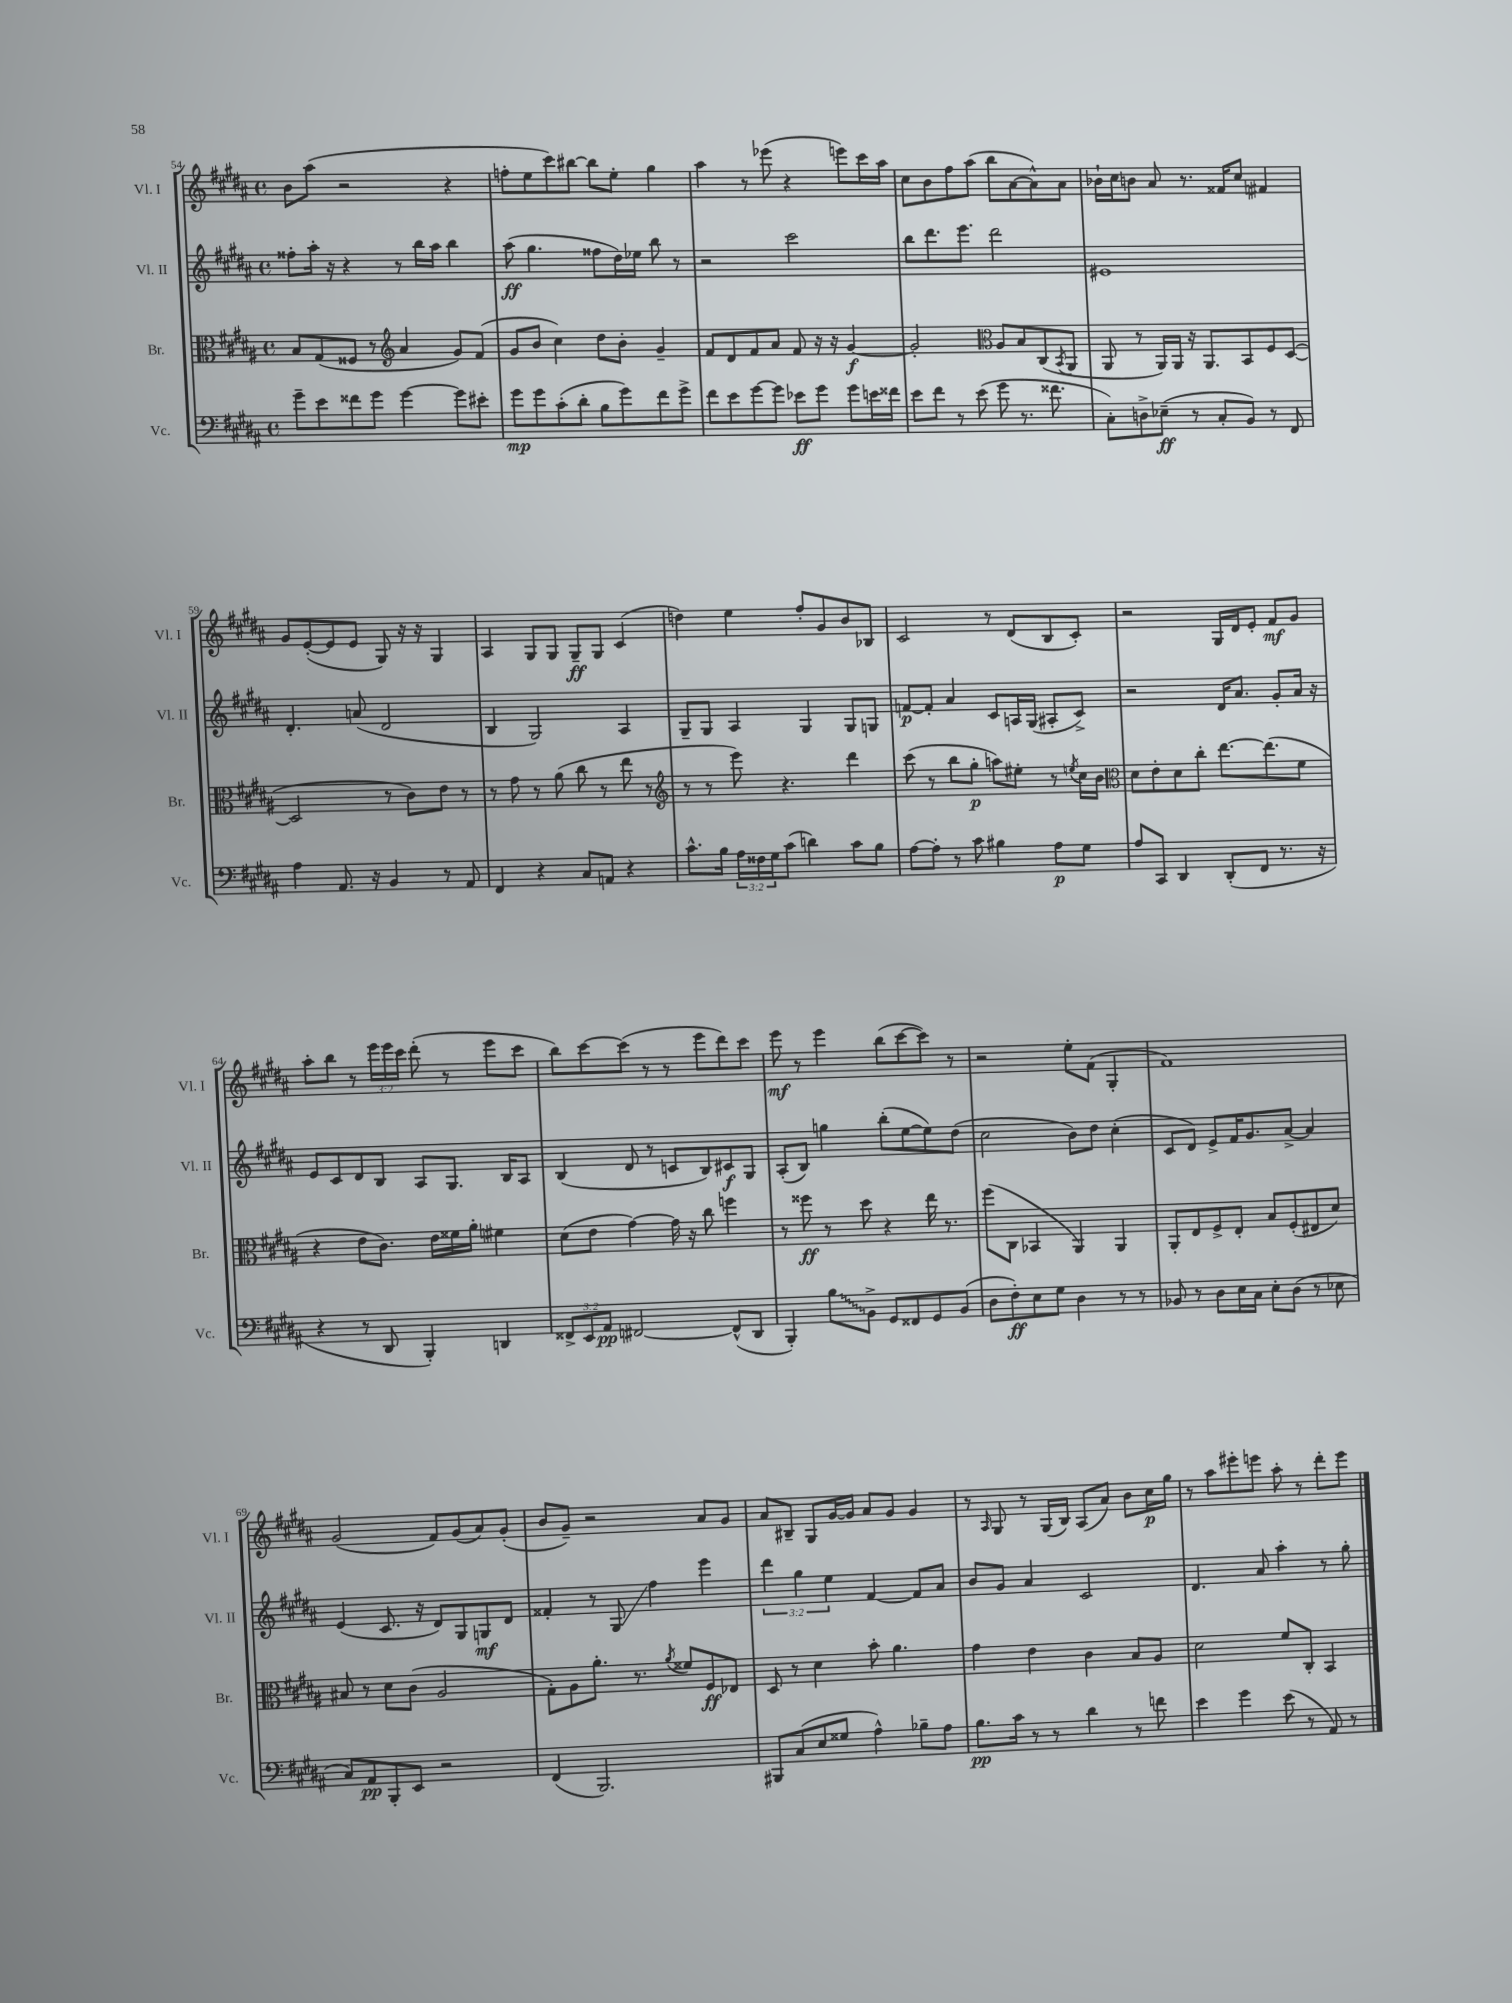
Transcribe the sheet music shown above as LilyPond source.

<<
\new StaffGroup <<
\new Staff = "s0" \with { instrumentName = "Vl. I" shortInstrumentName = "Vl. I" } {
    \clef treble \key b \major \defaultTimeSignature \time 4/4 \override Staff.TupletNumber.text = #tuplet-number::calc-fraction-text
    b'8 ais''8( r2 r4 |
    f''8-. e''8 cis'''8) bis''8~ bis''8 e''8-. gis''4 |
    ais''4 r8 ees'''8( r4 e'''8) cis'''16 ais''16 |
    cis''8 b'8 fis''8 ais''8( b''8 ais'8~ ais'8-^) ais'8 |
    bes'16-! cis''16 b'8 ais'8 r8. fisis'16 cis''8 fis'4 |
    gis'8 e'8~-.( e'8 e'8 gis8) r16 r16 gis4 |
    ais4 gis8 gis8 gis8--\ff gis8 cis'4( |
    d''4) e''4 fis''8-. gis'8 b'8 bes8 |
    cis'2 r8 dis'8( b8 cis'8-.) |
    r2 gis16 dis'16 e'8-. fis'8\mf gis'8 |
    ais''8-. b''8 r8 \tuplet 3/2 { e'''16 e'''16 cis'''16 } dis'''8-.( r8 e'''8 cis'''8 |
    b''8) cis'''8~ cis'''8( r8 r8 e'''8 dis'''8) cis'''8 |
    e'''8\mf r8 e'''4 b''8( cis'''8~ cis'''8) r8 |
    r2 e''8-. fis'8( gis4-. |
    fis'1) |
    gis'2( fis'8) gis'8( ais'8) gis'8-.( |
    b'8 gis'8--) r2 ais'8 gis'8 |
    ais'8 bis8-- gis8 gis'16~ gis'16 ais'8 gis'8 gis'4 |
    r8 \grace { ais16 } gis8 r8 gis16( b16) ais8( ais'8) b'8 cis''16\p gis''16 |
    r8 ais''8 eis'''8-. e'''8 ais''8-. r8 dis'''8-. e'''8 \bar "|." |
}
\new Staff = "s1" \with { instrumentName = "Vl. II" shortInstrumentName = "Vl. II" } {
    \clef treble \key b \major \defaultTimeSignature \time 4/4 \override Staff.TupletNumber.text = #tuplet-number::calc-fraction-text
    fisis''8-. ais''16-. r16 r4 r8 b''16 ais''16 b''4 |
    ais''8\ff( gis''4. fisis''8 dis''16) ees''16 b''8 r8 |
    r2 cis'''2 |
    b''8 dis'''8. e'''8. dis'''2 |
    eis'1 |
    dis'4.-. a'8( dis'2 |
    b4 gis2) ais4 |
    gis8-- gis8 ais4 gis4 gis8 g8 |
    f'8~\p f'8-. ais'4 cis'8 a16 gis16( ais8-. cis'8->) |
    r2 dis'16 ais'8. gis'8-. ais'16 r16 |
    e'8 cis'8 dis'8 b8 ais8 gis8. b16 ais8 |
    b4( dis'8 r8 c'8 b8) cis'8\f gis8 |
    ais8-.( b8) g''4 b''8-.( e''8~ e''8) dis''8( |
    cis''2 b'8) dis''8 cis''4-.( |
    cis'8 dis'8) e'8-> fis'16 gis'8. ais'8~-> ais'4 |
    e'4( cis'8. r16 dis'8) gis8 g8\mf dis'8 |
    fisis'4-. r8 gis8\glissando fis''4 e'''4 |
    \tuplet 3/2 { dis'''4 gis''4 e''4 } fis'4~ fis'8 ais'8 |
    b'8 gis'8 ais'4 cis'2 |
    dis'4. ais'8 ais''4-. r8 gis''8-. \bar "|." |
}
\new Staff = "s2" \with { instrumentName = "Br." shortInstrumentName = "Br." } {
    \clef alto \key b \major \defaultTimeSignature \time 4/4
    b8 gis8( fisis8 r8 \clef treble ais'4 gis'8) fis'8( |
    gis'8 b'8 cis''4) dis''8 b'8-. gis'4-- |
    fis'8 dis'8 fis'8 ais'8 fis'8 r16 r16 gis'4~\f |
    gis'2-. \clef alto ais8 b8 cis8( \acciaccatura { b,8 } ais,8 |
    ais,8 r8 ais,16) ais,16 r16 ais,8. b,8 fis8 dis8~( |
    dis2 r8 cis'8) e'8 r8 |
    r8 gis'8 r8 ais'8( cis''8 r8 e''8 r8 |
    \clef treble r8 r8 e'''8) r4. dis'''4 |
    cis'''8( r8 b''8 gis''8-.\p a''8) eis''8-. r8 \acciaccatura { e''8 } cis''16 b'16 |
    \clef alto dis'8 e'8-. dis'8 cis''8-. e''8.~ e''8.( fis'8 |
    r4 e'8 cis'8.) e'16 fisis'16 ais'16-. fis'4 |
    dis'8( e'8 gis'4~) gis'16 r16 cis''8 f''4 |
    r8 fisis''8\ff r8 dis''8 r4 e''16 r8. |
    fis''8( cis8 bes,4 ais,4) ais,4 |
    ais,8-. e8 fis8-> e8-. b8 fis8-.( eis8 dis'8) |
    bis8 r8 dis'8 cis'8( ais2 |
    gis8-.) ais8 ais'8.-. r8. \acciaccatura { ais'8 } fisis'8 fis8\ff ees8 |
    dis8 r8 dis'4 b'8-. ais'4. |
    gis'4 e'4 cis'4 b8 ais8 |
    dis'2 fis'8 cis8-. b,4 \bar "|." |
}
\new Staff = "s3" \with { instrumentName = "Vc." shortInstrumentName = "Vc." } {
    \clef bass \key b \major \defaultTimeSignature \time 4/4 \override Staff.TupletNumber.text = #tuplet-number::calc-fraction-text
    gis'8-- e'8 fisis'8 gis'8 gis'4~ gis'8 eis'8-. |
    gis'8\mp gis'8 cis'8-.( dis'8-. b8 gis'8) fis'8 gis'8-> |
    fis'8 e'8 gis'8~ gis'8 ees'8\ff gis'8 gis'8 e'16 fisis'16 |
    e'8 fis'8 r8 e'8( gis'8 r8. fisis'8. |
    cis8-.) d8-> ees8--\ff( r8 cis8-. b,8) r8 fis,8 |
    ais4 ais,8. r16 b,4 r8 ais,8 |
    fis,4 r4 cis8 a,8 r4 |
    cis'8.-^ b16 \tuplet 3/2 { ais16 fisis16 gis16 } cis'8( d'4) cis'8 b8 |
    ais8~ ais8-. r8 cis'8 bis4 ais8\p gis8 |
    ais8 cis,8 dis,4 dis,8-.( fis,8 r8. r16 |
    r4 r8 dis,8 b,,4-.) d,4 |
    \tuplet 3/2 { fisis,8-> e,8 ais,8\pp } fis,2~ fis,8-^( dis,8 |
    b,,4-.) \once \override Glissando.style = #'zigzag b8\glissando b,8-> gis,8 fisis,8 gis,8 b,8( |
    dis8 fis8-.\ff) e8 gis8 dis4 r8 r8 |
    bes,8 r8 dis8 e16 cis16 e8-. dis8( r8 ees8 |
    cis8) ais,8\pp b,,8-. e,8 r2 |
    fis,4( b,,2.) |
    bis,,8 cis8( e8 gisis8 ais4-^) bes8-- ais8 |
    b8.\pp cis'16 r8 r8 dis'4 r8 f'8 |
    e'4 gis'4 e'8( r8 ais,8) r8 \bar "|." |
}
>>
>>
\layout { \context { \Score currentBarNumber = #54 } }
